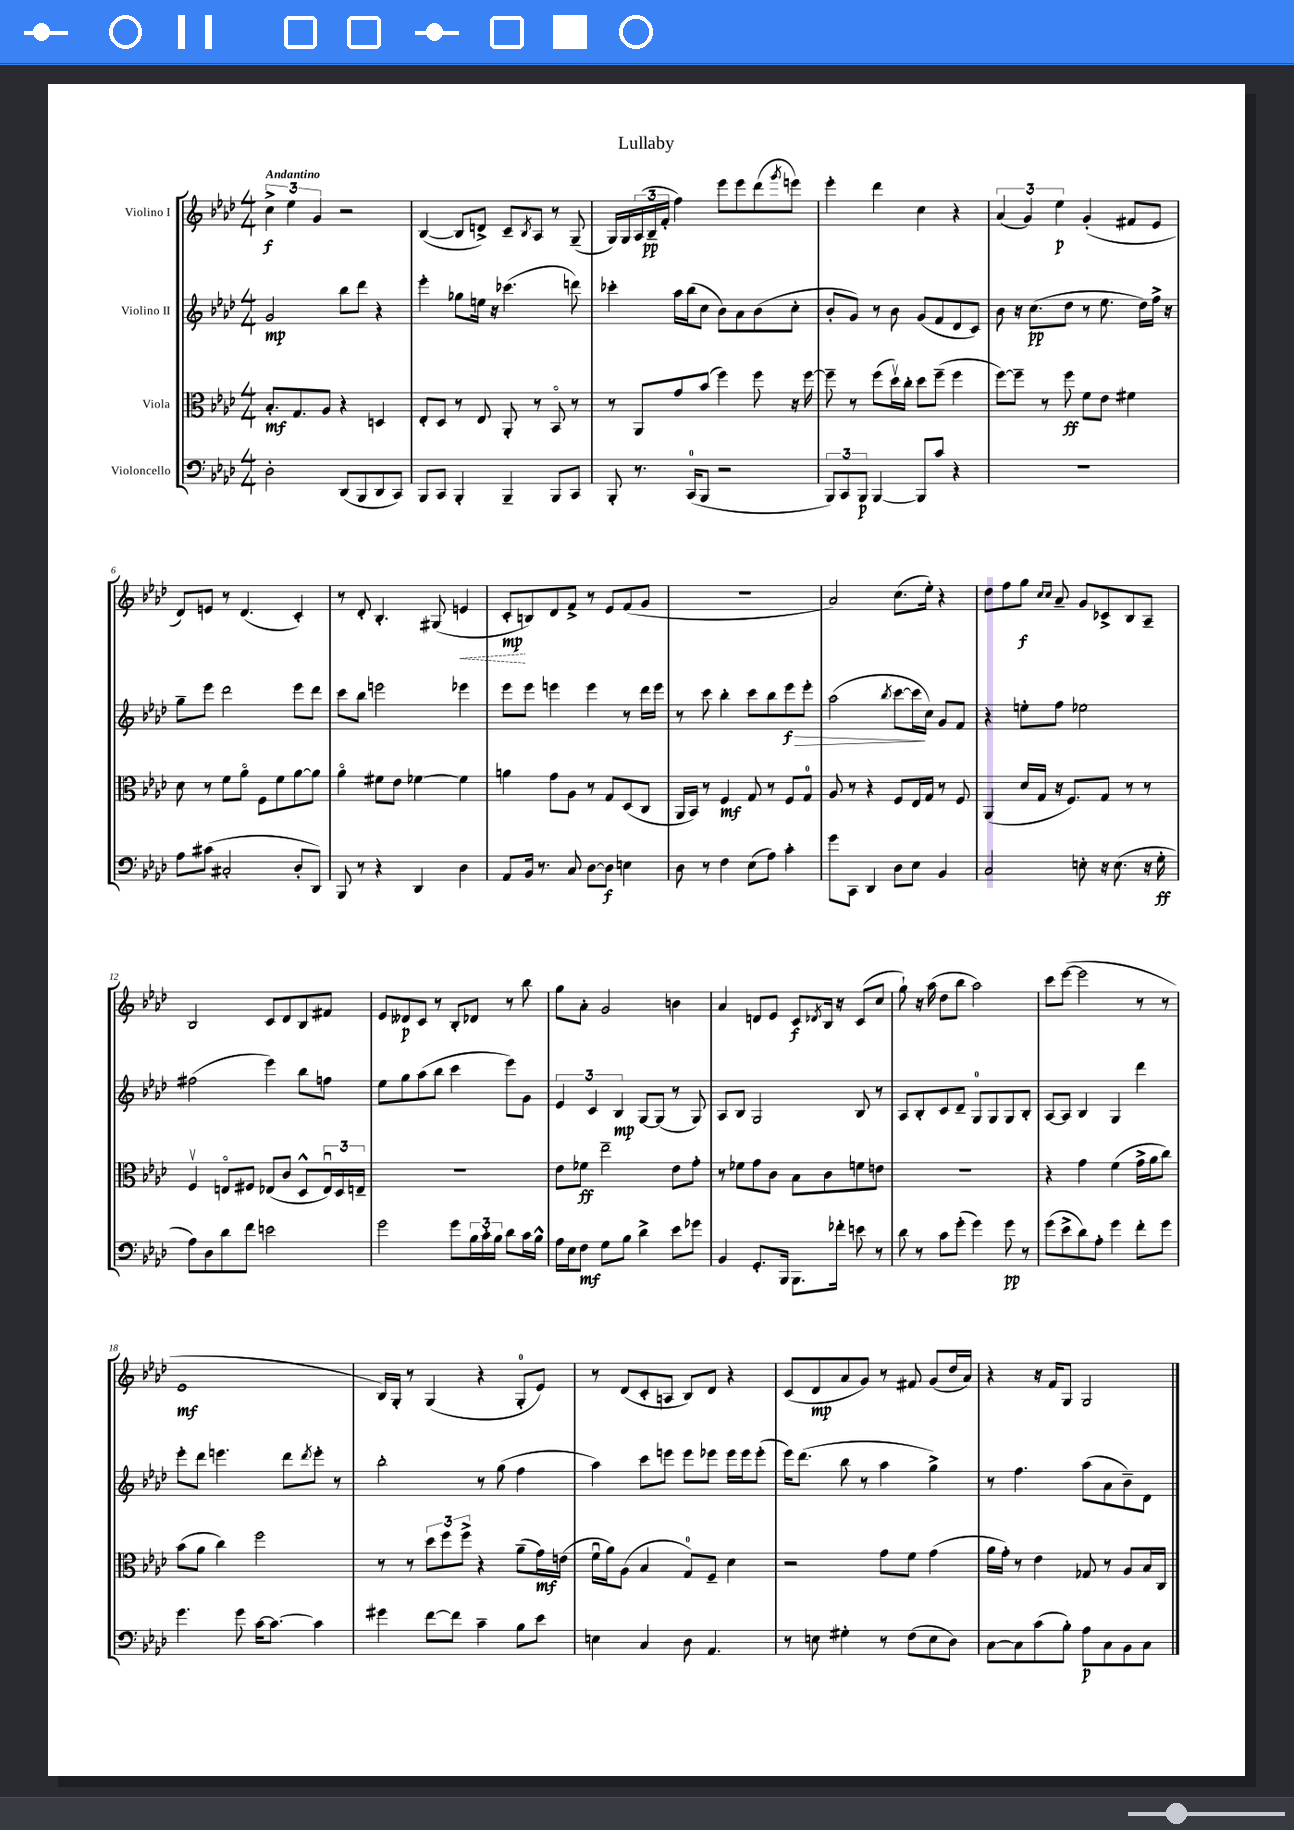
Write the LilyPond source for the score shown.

\header { title = "Lullaby" }
<<
\new StaffGroup <<
\new Staff = "s0" \with { instrumentName = "Violino I" } {
    \clef treble \key aes \major \numericTimeSignature \time 4/4 \tempo "Andantino"
    \tuplet 3/2 { c''4->\f ees''4 g'4 } r2 |
    bes4~( bes8 d'8->) c'8-- \acciaccatura { bes8 } aes8 r8 g8--( |
    g16) g16 \tuplet 3/2 { aes16( bes16--\pp f'16-. } f''4) ees'''8 ees'''8 des'''8( \acciaccatura { g'''8 } e'''8) |
    ees'''4-. des'''4 c''4 r4 |
    \tuplet 3/2 { aes'4( g'4) ees''4\p } g'4-.( fis'8 ees'8 |
    des'8) e'8 r8 des'4.( c'4-.) |
    r8 des'8-. bes4.-. gis8( \once \override Hairpin.style = #'dashed-line e'4\< |
    c'8-.\mp\! b8) des'8 f'8-> r8 ees'8 f'8( g'8 |
    R1 |
    aes'2) c''8.( ees''16-.) r4 |
    des''8 f''8 g''8\f \grace { c''16 c''16 } aes'8-- g'8 ces'8-> bes8 aes8-- |
    bes2 c'8 des'8 bes8 fis'8 |
    ees'8 deses'8\p c'8 r8 bes8-. des'8 r8 bes''8 |
    g''8 aes'8-. g'2 b'4 |
    aes'4 d'8 ees'8 c'8\f \acciaccatura { des'8 } bes16 r16 c'8( c''8 |
    g''8-!) r16 aes''16( des''8 bes''8 aes''2) |
    c'''8 ees'''8~( ees'''2 r8 r8 |
    ees'1\mf |
    bes16) g16-. r8 g4( r4 g8-0-. ees'8) |
    r8 des'8( c'8-. a8 bes8) des'8 r4 |
    c'8( des'8\mp aes'8 g'8) r8 fis'8 g'8( des''16 aes'16) |
    r4 r16 f'16 g8 g2 \bar "|." |
}
\new Staff = "s1" \with { instrumentName = "Violino II" } {
    \clef treble \key aes \major \numericTimeSignature \time 4/4
    g'2\mp bes''8 des'''8 r4 |
    ees'''4-. ges''8 e''16 r16 ces'''4.( d'''8) |
    ces'''4-. aes''16 bes''16( c''8 bes'8) aes'8 bes'8( c''8-. |
    bes'8-. g'8) r8 bes'8 g'8( f'8 des'8 c'8) |
    bes'8 r16 c''8.\pp( des''8 r8 ees''8. des''16) f''16-> r16 |
    g''8-- ees'''8 des'''2 ees'''8 des'''8 |
    c'''8 bes''8 e'''2 ees'''4 |
    ees'''8 ees'''8 e'''4 e'''4 r8 des'''16 e'''16 |
    r8 c'''8 bes''4-. c'''8 bes''8 ees'''8\f\> ees'''8-. |
    aes''2( \acciaccatura { bes''8 } c'''8~ c'''16\! c''16) g'8 f'8 |
    r4 e''8-. f''8 ees''2 |
    fis''2( ees'''4) bes''8 f''8 |
    ees''8 g''8 aes''8( bes''8 c'''4 ees'''8) g'8 |
    \tuplet 3/2 { ees'4 c'4 bes4\mp } g8~ g8( r8 g8) |
    aes8 bes8 g2 bes8 r8 |
    aes8 bes8-. c'8 des'8-- g8-0 g8 g8 bes8-. |
    aes8~ aes8 bes4 g4 des'''4 |
    ees'''8-. des'''8 e'''4. des'''8 \acciaccatura { des'''8 } e'''8-. r8 |
    bes''2-. r8 g''8( f''4 |
    aes''4) c'''8 e'''8 e'''8 ees'''8 ees'''16 ees'''16 ees'''8-.( |
    ees'''16) des'''8.( bes''8 r8 aes''4 g''4->) |
    r8 f''4. aes''8( aes'8 bes'8--) des'8 \bar "|." |
}
\new Staff = "s2" \with { instrumentName = "Viola" } {
    \clef alto \key aes \major \numericTimeSignature \time 4/4
    bes8.-.\mf g8. aes8 r4 d4 |
    ees8-. des8 r8 ees8 aes,8-. r8 bes,8\flageolet r8 |
    r8 aes,8 g'8 bes'8( f''4) f''8 r16 f''16~ |
    f''8-- r8 f''8( des''16\upbow) c''16-. des''8 f''8--( f''4 |
    f''8~) f''8-- r8 f''8\ff f'8 ees'8 fis'4 |
    des'8 r8 f'8 aes'8\flageolet f8 f'8 aes'8~ aes'8 |
    aes'4\flageolet fis'8 ees'8 fes'4~ fes'4 |
    a'4 g'8 aes8 r8 g8 des8( c8 |
    aes,16 bes,16) r8 f4\mf g8 r8 f8 g8-0 |
    aes8 r8 r4 f8 ees16 g16 r8 f8 |
    aes,4( des'16 g16 r16 f8.) g8 r8 r8 |
    f4\upbow e8\flageolet fis8 ees8( c'8 des8-^ \tuplet 3/2 { ees16\downbow) des16 e16-- } |
    R1 |
    ees'8 fes'8\ff ees''2-- ees'8 g'8-. |
    r8 fes'8 g'8 c'8 bes8 c'8 f'8 e'8 |
    r1 |
    r4 g'4 f'4( g'16-> aes'16 c''8) |
    bes'8( aes'8 c''4) f''2 |
    r8 r8 \tuplet 3/2 { des''8 f''8 f''8-> } r4 aes'8--( g'16\mf) e'16( |
    f'16\downbow aes'16) aes8( bes4 g8-0) f8-- des'4 |
    r2 g'8 f'8 g'4( |
    aes'16 g'16-.) r8 ees'4 ges8 r8 aes8 bes16 c16 \bar "|." |
}
\new Staff = "s3" \with { instrumentName = "Violoncello" } {
    \clef bass \key aes \major \numericTimeSignature \time 4/4
    des2-. des,8( bes,,8 des,8 c,8) |
    bes,,8 c,8 bes,,4-. bes,,4-- bes,,8 c,8 |
    bes,,8-. r8. c,16-0( bes,,8 r2 |
    \tuplet 3/2 { bes,,8) c,8 bes,,8\p } bes,,4~ bes,,8 c'8 r4 |
    R1 |
    aes8 cis'8( cis2-. des8-. des,8) |
    bes,,8 r8 r4 des,4 des4 |
    aes,8 bes,16 r8. c8 des8~ des8\f e4 |
    des8 r8 f4 ees8( aes8) c'4-. |
    g'8 c,8 des,4 des8 ees8 bes,4 |
    c2 e8-. r16 e8.( r16 g16-.\ff |
    aes8) des8 des'8 f'8 e'2 |
    g'2 g'8 \tuplet 3/2 { bes16 c'16-. bes16 } des'8 c'16 bes16-^ |
    aes16 ees16 f8\mf g8 bes8 des'4-> ees'8 ges'8 |
    bes,4 g,8.-. bes,,16 bes,,8. fes'16-. e'8 r8 |
    des'8 r8 c'8 g'8-.( g'4) g'8\pp r8 |
    g'8( ees'8-> des'8) aes8-. g'4 f'8-. g'8 |
    g'4. g'8 c'16~ c'8.~ c'4 |
    gis'4 f'8~ f'8 c'4-- bes8 ees'8 |
    e4 c4 des8 aes,4. |
    r8 e8 gis4-. r8 f8( e8 des8) |
    c8~ c8 c'8( bes8-.) aes8\p c8 bes,8 c8 \bar "|." |
}
>>
>>
